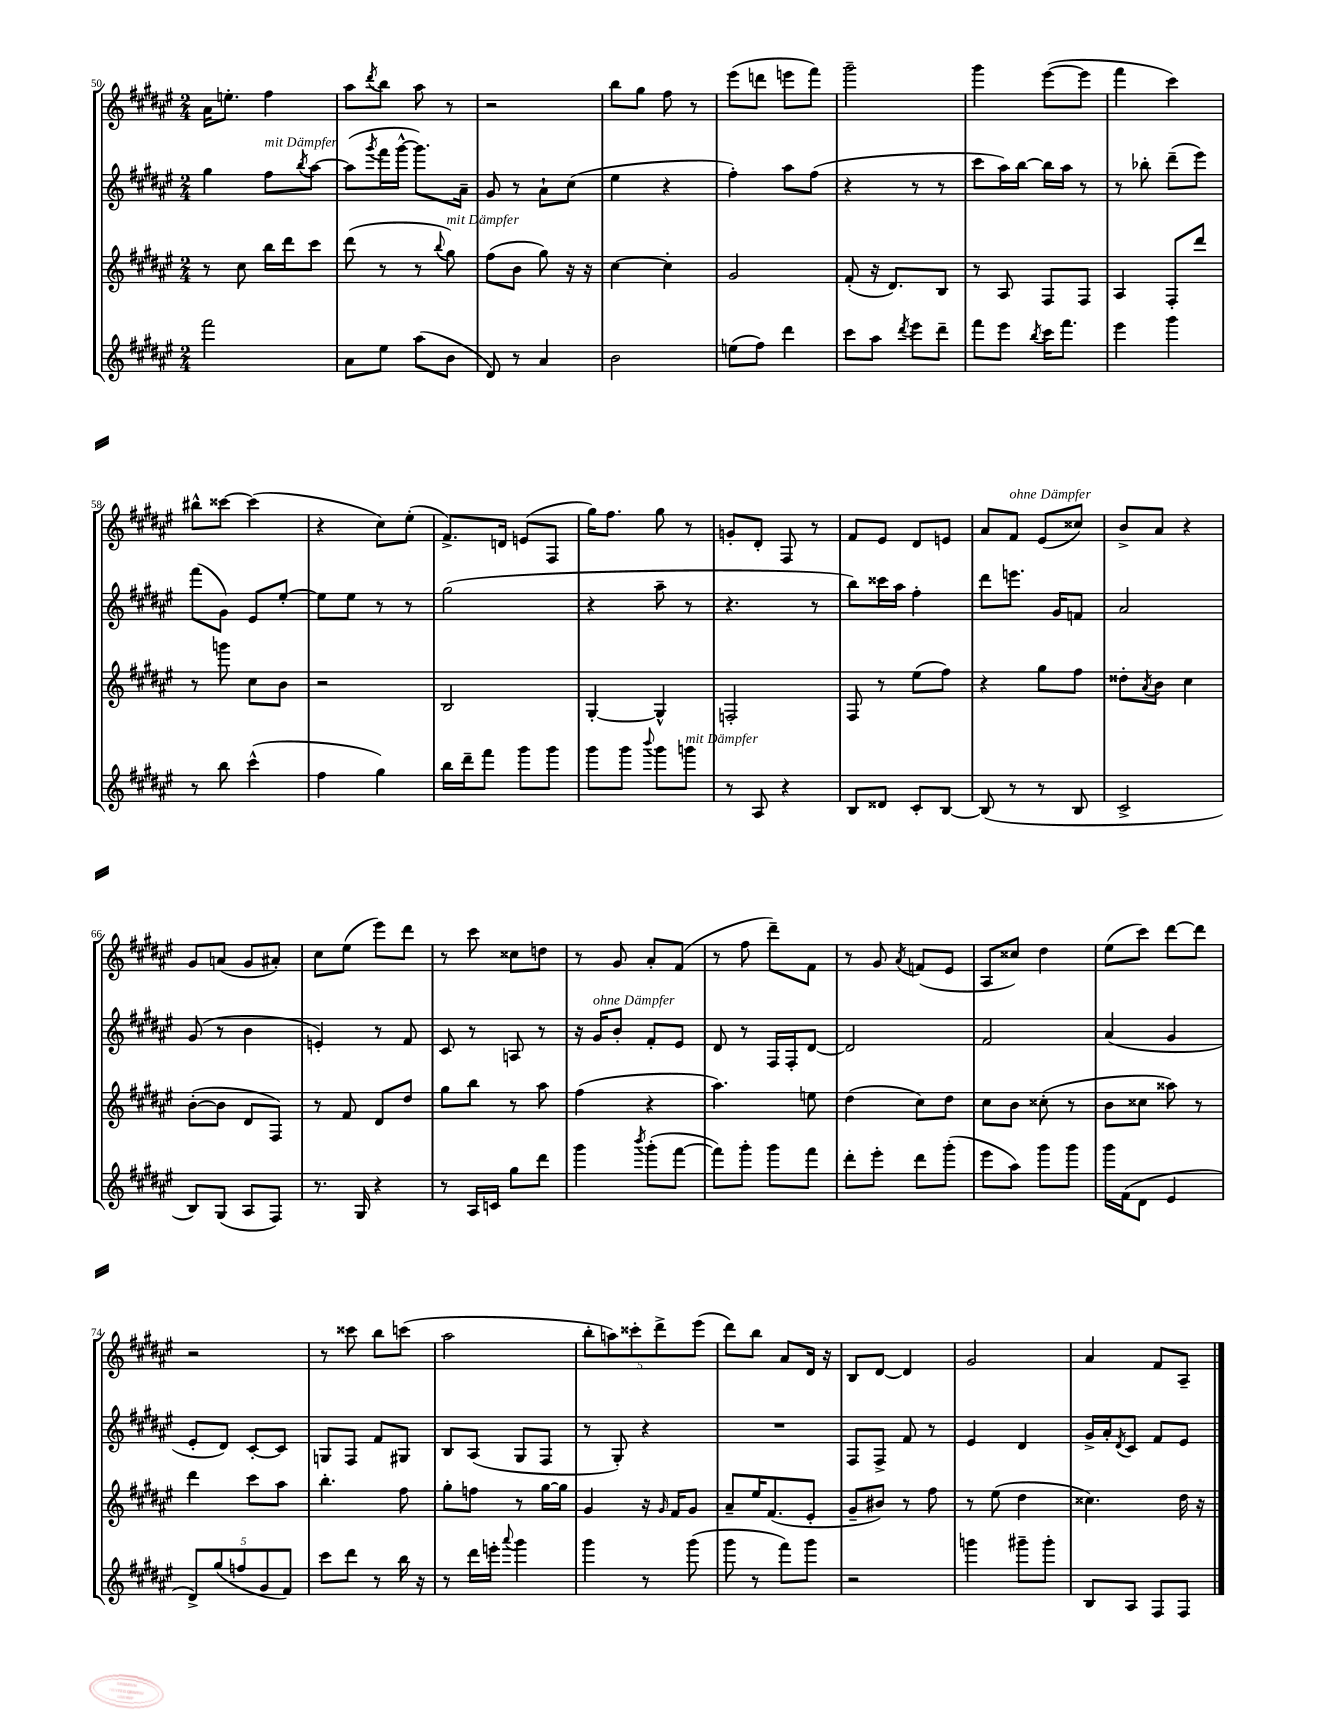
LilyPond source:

<<
\new StaffGroup <<
\new Staff = "s0" {
    \clef treble \key fis \major \numericTimeSignature \time 2/4
    ais'16 e''8.-. fis''4 |
    ais''8 \acciaccatura { dis'''8 } b''8 ais''8 r8 |
    r2 |
    b''8 gis''8 fis''8 r8 |
    eis'''8( d'''8 e'''8 fis'''8) |
    gis'''2-- |
    gis'''4 eis'''8~( eis'''8 |
    fis'''4 cis'''4) |
    bis''8-^ cisis'''8~ cisis'''4( |
    r4 cis''8) eis''8-.( |
    fis'8.->) d'16 e'8( fis8 |
    gis''16) fis''8. gis''8 r8 |
    g'8-. dis'8-. fis8 r8 |
    fis'8 eis'8 dis'8 e'8 |
    ais'8 fis'8^\markup { \italic "ohne Dämpfer" } eis'8( cisis''8) |
    b'8-> ais'8 r4 |
    gis'8 a'8( gis'8 ais'8-.) |
    cis''8 eis''8( eis'''8) dis'''8 |
    r8 cis'''8 cisis''8 d''8 |
    r8 gis'8 ais'8-. fis'8( |
    r8 fis''8 dis'''8--) fis'8 |
    r8 gis'8 \acciaccatura { ais'8 } f'8( eis'8 |
    ais8 cisis''8) dis''4 |
    eis''8( cis'''8) dis'''8~ dis'''8 |
    r2 |
    r8 cisis'''8 b''8 c'''8( |
    ais''2 |
    \tuplet 5/4 { b''8-. a''8) cisis'''8-. dis'''8-> eis'''8( } |
    dis'''8) b''8 ais'8 dis'16 r16 |
    b8 dis'8~ dis'4 |
    gis'2 |
    ais'4 fis'8 ais8-- \bar "|." |
}
\new Staff = "s1" {
    \clef treble \key fis \major \numericTimeSignature \time 2/4
    gis''4 fis''8^\markup { \italic "mit Dämpfer" } \acciaccatura { b''8 } ais''8~ |
    ais''8( \acciaccatura { gis'''8 } fis'''16 gis'''16~-^ gis'''8.) ais'16-- |
    gis'8 r8 ais'8-! cis''8( |
    eis''4 r4 |
    fis''4-.) ais''8 fis''8( |
    r4 r8 r8 |
    cis'''8 ais''16) b''16~ b''16 ais''16 r8 |
    r8 bes''8-. dis'''8--( eis'''8) |
    fis'''8( gis'8) eis'8 eis''8~-. |
    eis''8 eis''8 r8 r8 |
    gis''2( |
    r4 ais''8-- r8 |
    r4. r8 |
    b''8) cisis'''16 ais''16 fis''4-. |
    dis'''8 e'''8. gis'16 f'8 |
    ais'2 |
    gis'8( r8 b'4 |
    e'4-.) r8 fis'8 |
    cis'8 r8 a8 r8 |
    r16 gis'16^\markup { \italic "ohne Dämpfer" } b'8-. fis'8-. eis'8 |
    dis'8 r8 fis16 fis16-. dis'8~ |
    dis'2 |
    fis'2 |
    ais'4( gis'4 |
    eis'8-. dis'8) cis'8~-. cis'8 |
    g8 fis8 fis'8 gis8 |
    b8 ais8( gis8 fis8 |
    r8 gis8-.) r4 |
    R2 |
    fis8 fis8-> fis'8 r8 |
    eis'4 dis'4 |
    gis'16-> ais'16-. \acciaccatura { dis'8 } cis'8 fis'8 eis'8 \bar "|." |
}
\new Staff = "s2" {
    \clef treble \key fis \major \numericTimeSignature \time 2/4
    r8 cis''8 b''16 dis'''16 cis'''8 |
    dis'''8( r8 r8 \appoggiatura { b''8 } gis''8^\markup { \italic "mit Dämpfer" }) |
    fis''8( b'8 gis''8) r16 r16 |
    cis''4~ cis''4-. |
    gis'2 |
    fis'8-.( r16 dis'8.) b8 |
    r8 ais8 fis8 fis8 |
    ais4 fis8-. dis'''8 |
    r8 g'''8 cis''8 b'8 |
    r2 |
    b2 |
    gis4~-. gis4-^ |
    f2-. |
    fis8 r8 eis''8( fis''8) |
    r4 gis''8 fis''8 |
    disis''8-. \acciaccatura { ais'8 } b'8 cis''4 |
    b'8~-.( b'8 dis'8 fis8) |
    r8 fis'8 dis'8 dis''8 |
    gis''8 b''8 r8 ais''8 |
    fis''4( r4 |
    ais''4.) e''8 |
    dis''4( cis''8) dis''8 |
    cis''8 b'8 cisis''8-.( r8 |
    b'8 cisis''8 aisis''8) r8 |
    dis'''4 cis'''8 ais''8 |
    b''4.-. fis''8 |
    gis''8-. f''8 r8 gis''16~ gis''16 |
    gis'4 r16 \grace { gis'16 } fis'16 gis'8 |
    ais'8-- eis''16 fis'8.( eis'8-. |
    gis'8-- bis'8) r8 fis''8 |
    r8 eis''8( dis''4 |
    cisis''4.) dis''16 r16 \bar "|." |
}
\new Staff = "s3" {
    \clef treble \key fis \major \numericTimeSignature \time 2/4
    fis'''2 |
    ais'8 eis''8 ais''8( b'8 |
    dis'8) r8 ais'4 |
    b'2 |
    e''8( fis''8) dis'''4 |
    cis'''8 ais''8 \acciaccatura { dis'''8 } eis'''8 dis'''8-- |
    fis'''8 eis'''8 \acciaccatura { b''8 } cis'''16 fis'''8. |
    eis'''4 gis'''4 |
    r8 b''8 cis'''4-^( |
    fis''4 gis''4) |
    b''16 dis'''16-- fis'''8 gis'''8 gis'''8 |
    gis'''8 gis'''8 \appoggiatura { b'''8 } gis'''8 g'''8^\markup { \italic "mit Dämpfer" } |
    r8 ais8 r4 |
    b8 disis'8 cis'8-. b8~ |
    b8( r8 r8 b8 |
    cis'2-> |
    b8) gis8( ais8 fis8) |
    r8. gis16 r4 |
    r8 ais16 c'16 gis''8 dis'''8 |
    gis'''4 \acciaccatura { b'''8 } gis'''8-.( fis'''8~ |
    fis'''8) gis'''8-. gis'''8 fis'''8 |
    dis'''8-. eis'''8-. dis'''8 gis'''8-.( |
    eis'''8 ais''8) gis'''8 gis'''8 |
    gis'''16 fis'16( dis'8 eis'4 |
    \tuplet 5/4 { dis'8->) gis''8( f''8 gis'8 fis'8) } |
    cis'''8 dis'''8 r8 b''16 r16 |
    r8 dis'''16 e'''16-. \appoggiatura { ais'''8 } gis'''4 |
    gis'''4 r8 gis'''8( |
    gis'''8 r8 fis'''8) gis'''8 |
    r2 |
    g'''4 gis'''8-- gis'''8-. |
    b8 ais8 fis8 fis8 \bar "|." |
}
>>
>>
\layout { \context { \Score currentBarNumber = #50 } }
